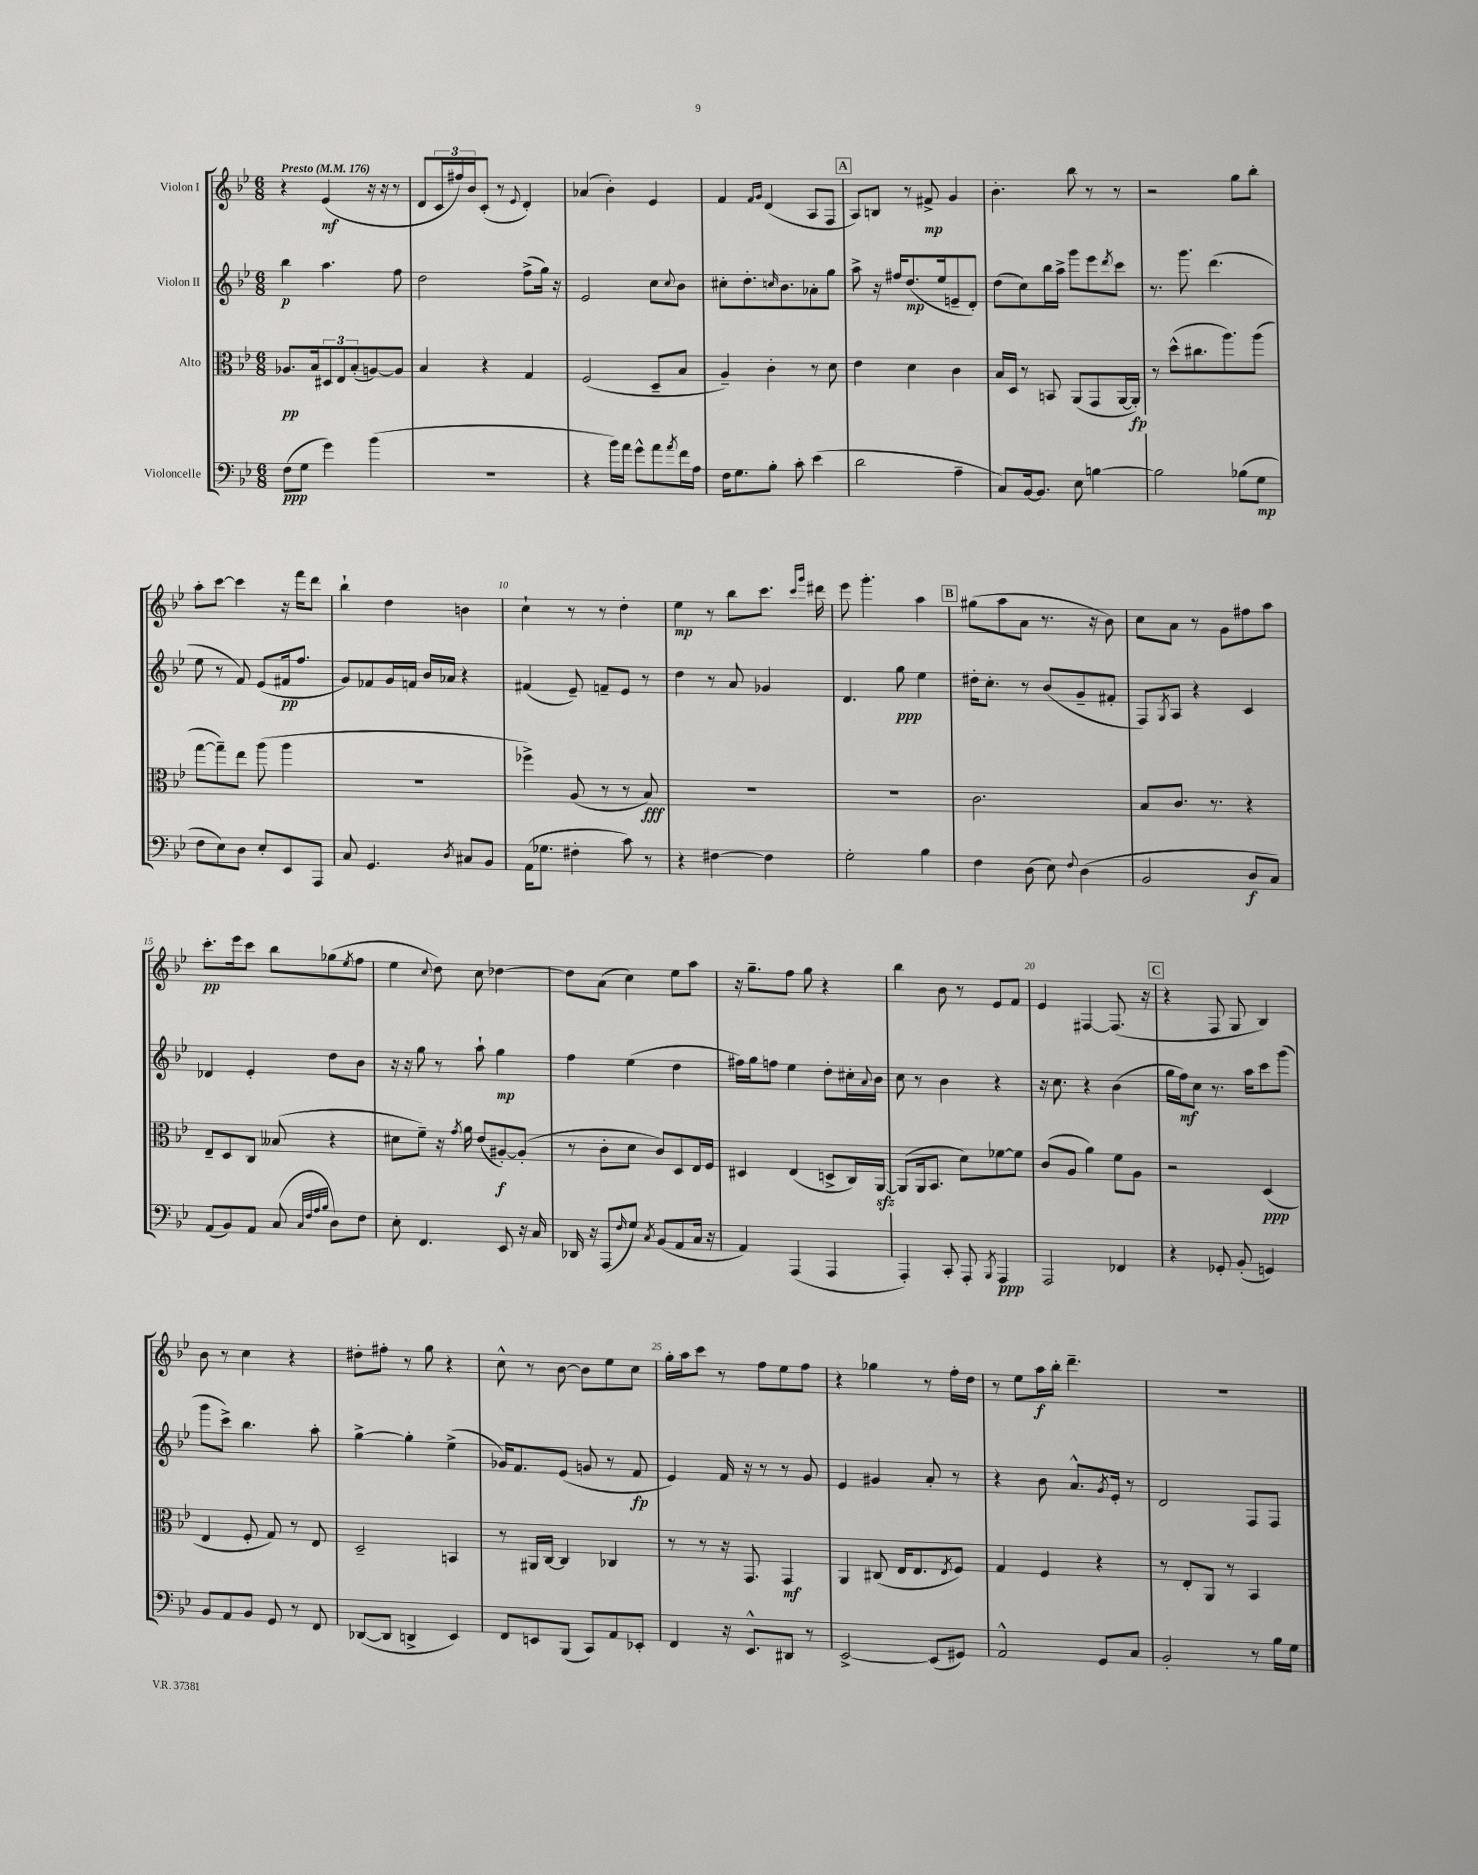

**kern	**kern	**kern	**kern
*staff4	*staff3	*staff2	*staff1
*clefF4	*clefC3	*clefG2	*clefG2
*k[b-e-]	*k[b-e-]	*k[b-e-]	*k[b-e-]
*M6/8	*M6/8	*M6/8	*M6/8
*MM176	*MM176	*MM176	*MM176
(8F	8.A-	4bb-	4r
8G	.	.	.
.	16B-	.	.
4g)	12D#	4.aa	(4e-
.	12E-	.	.
.	(12B-'	.	.
(4b-	[8A)	.	16r
.	.	.	16r
.	8A]	8ff	8r
=	=	=	=
2.r	4B-	2dd	8d
.	.	.	24c
.	.	.	24ff#)
.	.	.	24b-
.	4r	.	(8c'
.	.	.	8r
.	.	.	8qqe-
.	4G	(8ff^	4d')
.	.	16gg)	.
.	.	16r	.
=	=	=	=
4r	(2F	2e-	(4a-
16b-)	.	.	4b-')
16a	.	.	.
8g^^	.	.	.
8a	8D~	8cc	4e-
8qa	.	8qqcc	.
16f	8B-	8b-	.
16A	.	.	.
=	=	=	=
16F	4A~)	8cc#'	4f
8.G	.	.	.
.	.	8.dd'	.
.	.	.	16qqf
.	.	.	16qqg
8B-'	4c'	.	(4d
.	.	16qqcc	.
.	.	8.b-	.
8c'	.	.	.
(4e-	8r	8a-'	8A
.	8d	8gg	8F
=	=	=	=
2d	4e-	8aa^	8A)
.	.	16r	8B
.	.	16ff#	.
.	4d	(8.dd	8r
.	.	.	8f#^
.	.	16ee-	.
4A~	4c	8e~	4g
.	.	8d')	.
=	=	=	=
8C)	16B-	(8dd	4.b-'
.	16D	.	.
[16BB-	8r	8cc)	.
8.BB-]	.	.	.
.	8BB	16bb-	.
.	.	16aa^	.
8E-	(8AA	8ggg	8bb-
[4B	8GG	8eee-	8r
.	.	8qddd	.
.	[16AA	8ccc	8r
.	16AA'])	.	.
=	=	=	=
2B]	8r	8.r	2r
.	(8dd^^	.	.
.	.	8.ggg	.
.	8.cc#	.	.
.	.	(4.ddd	.
.	8.aa)	.	.
(8B-	.	.	8gg
8G	(8aa	.	8bb-'
=	=	=	=
8F	[8gg	8ee-	8aa'
8E-)	8gg~])	8r	[8ccc
8D	8ee-	8f)	4ccc]
8E-'	(8aa	(8e-	.
8EE-	4aa	16f#	16r
.	.	8.ff	16fff
8AAA	.	.	8ddd
=	=	=	=
8C	2.r	8g)	4bb-`
4.GG	.	8f-	.
.	.	16g	4dd
.	.	16f	.
.	.	16b-	.
.	.	16a-	.
8qD	.	.	.
8C#	.	4r	4b
8BB-	.	.	.
=	=	=	=
(16AA	4ff-^)	(4f#	4cc`
8.G-	.	.	.
4F#'	(8A	8e-~)	8r
.	8r	8f~	8r
8c)	8r	8e-	4dd'
8r	8B-)	8r	.
=	=	=	=
4r	2.r	4dd	4ee-
[4F#	.	8r	8r
.	.	8a	8bb-
4F#]	.	4g-	8.ccc
.	.	.	16qqccc
.	.	.	16qqggg
.	.	.	16ddd#
=	=	=	=
2G'	2.r	4.d	8eee-
.	.	.	4.ggg'
.	.	8gg	.
4B-	.	4ee-	4aa
=	=	=	=
4F	2.c	16dd#'	(8gg#
.	.	8.cc'	.
.	.	.	8aa
(8D	.	8r	8a
8E-)	.	(8b-	8.r
8qqF	.	.	.
(4D	.	8g~	.
.	.	.	16r
.	.	8f#'	8b-)
=	=	=	=
2BB-	8B-	8F)	8cc
.	.	8qG	.
.	8.c	8A	8a
.	.	4r	8r
.	8.r	.	.
.	.	.	8g
8D	4r	4c	8ff#
8C)	.	.	8aa
=	=	=	=
(8AA	8E-~	4d-	8.ccc'
8BB-)	8D	.	.
.	.	.	16eee-
8AA	8C	4e-'	8ccc
(8C	(8B--	.	8bb-
32qqC	.	.	.
32qqF	.	.	.
32qqA	.	.	.
32qqB-	.	.	.
8D)	4r	8dd	(8gg-
.	.	.	8qee-
8F	.	8b-	8ff
=	=	=	=
8E-'	8d#	16r	4ee-
.	.	16r	.
4.FF	8f~)	8gg	.
.	.	.	8qqcc
.	16r	8r	8dd)
.	8qg	.	.
.	16a	.	.
.	(8e-	8aa`	8cc
8EE-	[8A#')	4gg	[4dd-
16r	(8A#']	.	.
16C	.	.	.
=	=	=	=
16DD-	8r	4ff	8dd-]
16r	.	.	.
(8AAA	8c'	.	(8a
16qqF	.	.	.
8G)	8d	(4ee-	4cc)
8qC	.	.	.
(8BB-	8c)	.	.
8AA	8D	4dd	8ee-
16C	16E-	.	8aa
16r	16F	.	.
=	=	=	=
4AA)	4D#	16ff#)	16r
.	.	16gg	8.gg~
.	.	8ff	.
(4AAA	(4E-	4ee-	8ff
.	.	.	8gg
4AAA	8D^	8dd'	4r
.	16C)	16cc#'	.
.	.	8qqa	.
.	[16AA	16b-	.
=	=	=	=
4AAA')	(8AA]	8cc	4bb-
.	16AA	8r	.
.	8.BB-	.	.
8CC'	.	4b-	8b-
8AAA'	8d)	.	8r
8qBBB-	.	.	.
4AAA	[8f-	4r	8e-
.	8f-]	.	8f
=	=	=	=
2AAA	(8c	16r	4e-
.	.	8.cc	.
.	8A	.	.
.	4a)	4r	[4F#
4FF-	8f	(4b-	(8.F#]
.	8A	.	.
.	.	.	16r
=	=	=	=
4r	2r	16gg	4r
.	.	16ff)	.
.	.	8cc	.
8GG-'	.	8.r	8F
(8BB-'	.	.	8G
.	.	16aa	.
4GG)	(4D	8ccc	4B-)
.	.	(8ggg	.
=	=	=	=
8BB-	4E-	8ggg	8b-
8AA	.	8ccc^)	8r
8BB-	8F'	4.bb-	4cc
8GG	8G)	.	.
8r	8r	.	4r
8FF	8E-	8aa'	.
=	=	=	=
([8DD-	2D~	[4gg^	8dd#'
8DD-]	.	.	8ff#'
4DD^	.	4gg']	8r
.	.	.	8gg
4EE-)	4BB	(4ee-^	4r
=	=	=	=
8FF	8r	16g-)	8cc^^
.	.	8.f	.
8EE	16AA#	.	8r
.	[16C	.	.
(8BBB-	4C]	(8e-	[8b-
8CC)	.	8g	8b-]
8AA	4C-	8r	8ee-
8EE-'	.	8f	8cc
=	=	=	=
4FF	8r	4e-)	16gg'
.	.	.	16aa
.	8r	.	8ccc
16r	16r	16f	8r
8.EE-^^	8.GG	16r	.
.	.	8r	8ff
8DD#	4GG	8r	8ee-
8r	.	8g	8ff
=	=	=	=
[2EE-^	4AA	4e-	4r
.	(8C#	4g#	4gg-
.	16E-	.	.
.	8.E-	.	.
(8EE-]	.	8a'	8r
.	8qE-	.	.
8GG#)	8F)	8r	16ff'
.	.	.	16dd
=	=	=	=
2AA^^	4G	4r	8r
.	.	.	8ee-
.	4F	8b-	16aa
.	.	.	16bb-'
.	.	8.a^^	4.ddd~
8GG	4r	.	.
.	.	8qg	.
.	.	16e-'	.
8C	.	8r	.
=	=	=	=
2BB-'	8r	2d	2.r
.	8E-'	.	.
.	8AA	.	.
.	8r	.	.
8r	4BB-	8F	.
16B-	.	8F	.
16G	.	.	.
==	==	==	==
*-	*-	*-	*-
